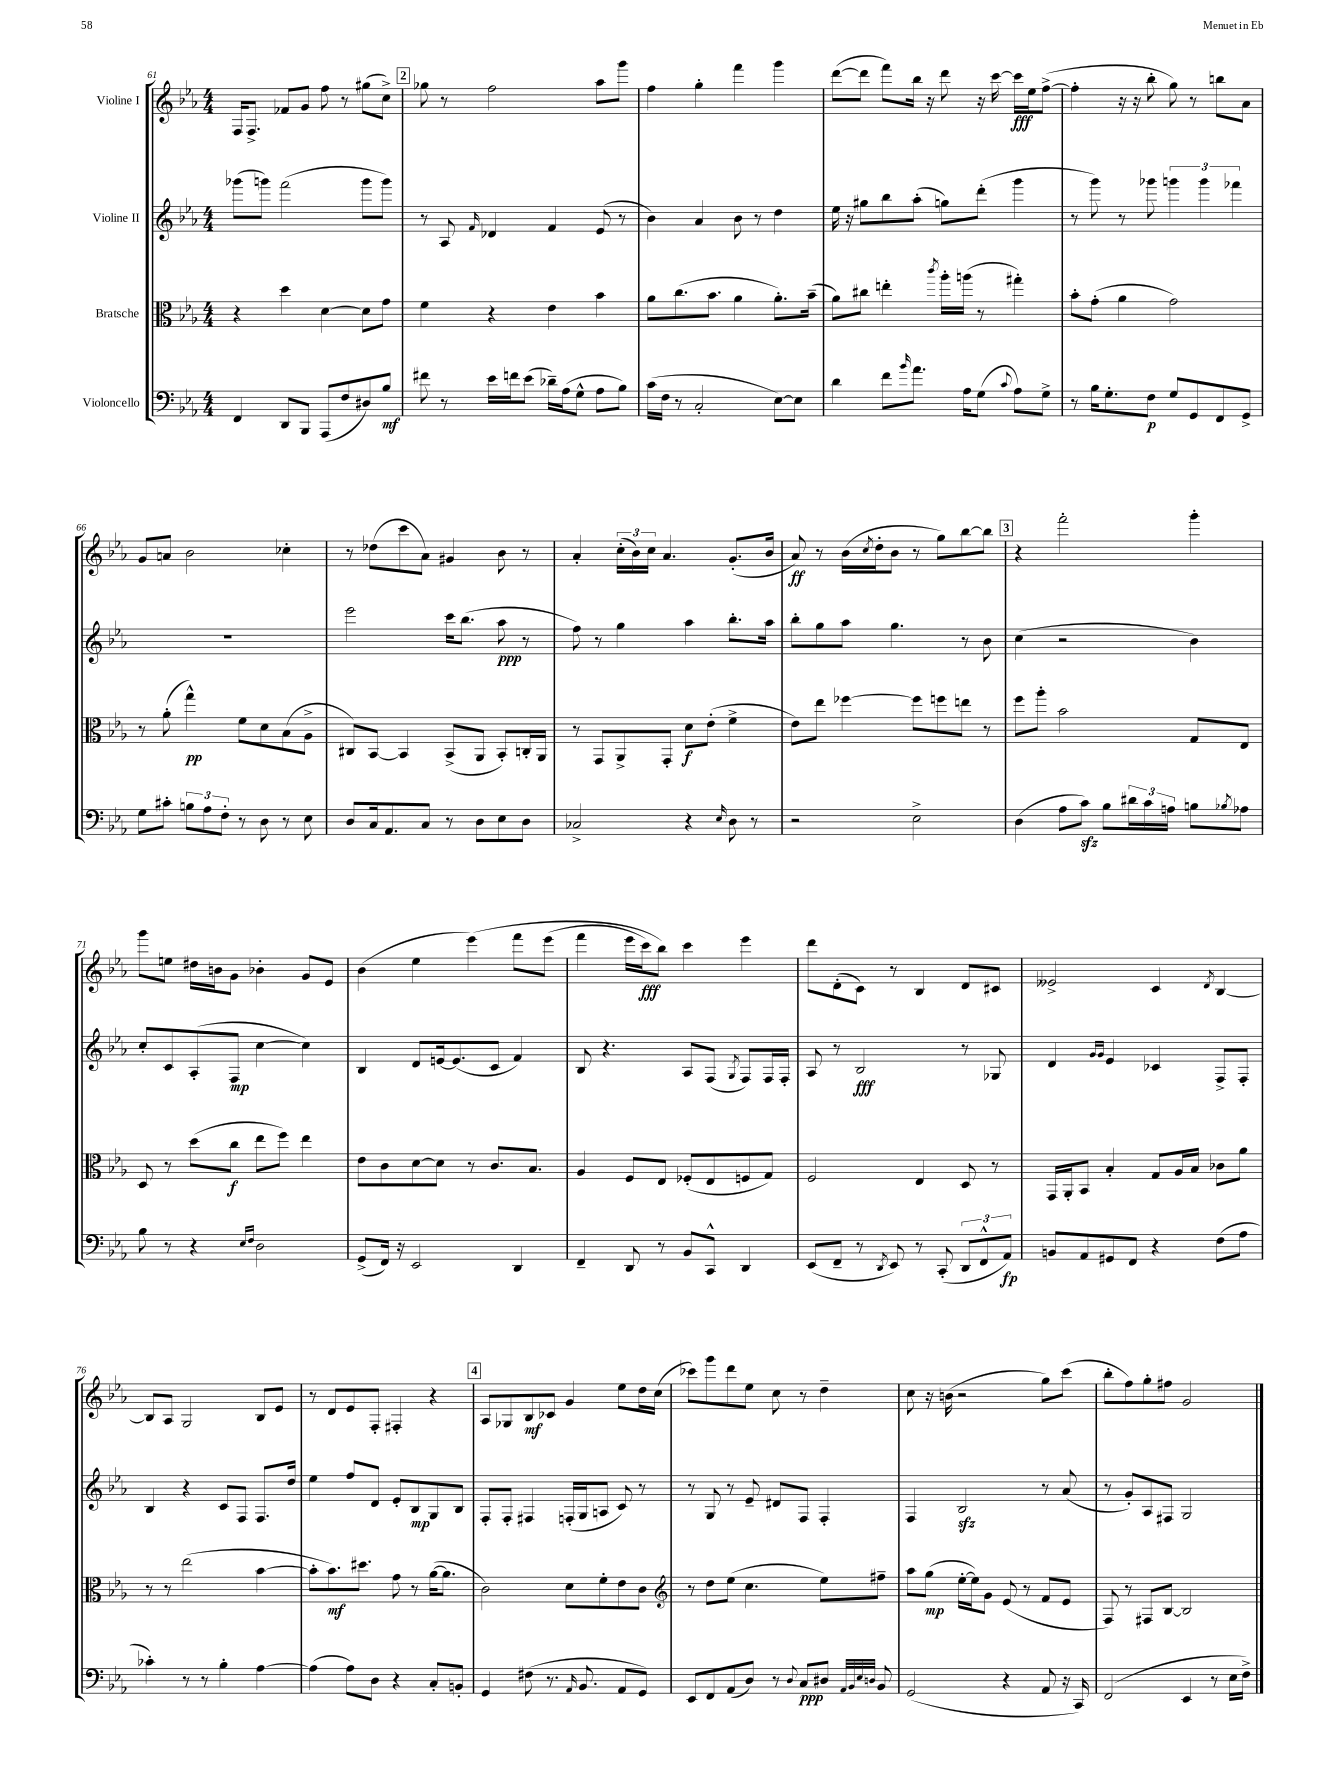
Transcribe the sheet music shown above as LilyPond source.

<<
\new StaffGroup <<
\new Staff = "s0" \with { instrumentName = "Violine I" } {
    \clef treble \key ees \major \numericTimeSignature \time 4/4
    f16 f8.-> fes'8 g'8 f''8 r8 gis''8( c''8->) |
    \mark \markup { \box "2" } ges''8 r8 f''2 aes''8 g'''8 |
    f''4 g''4-. f'''4 g'''4 |
    d'''8~( d'''8 f'''8) bes''16 r16 d'''8 r16 c'''16~ c'''16\fff ees''16 f''8~->( |
    f''4-. r16 r16 bes''8-. g''8) r8 b''8 aes'8 |
    g'8 a'8 bes'2 ces''4-. |
    r8 des''8( c'''8 aes'8) gis'4 bes'8 r8 |
    aes'4-. \tuplet 3/2 { c''16-.( bes'16) c''16 } aes'4. g'8.-.( bes'16 |
    aes'8\ff) r8 bes'16( \acciaccatura { c''8 } d''16-. bes'8 r8 g''8) bes''8~ bes''8 |
    \mark \markup { \box "3" } r4 f'''2-. g'''4-. |
    g'''8 e''8 dis''16 b'16 g'8 bes'4-. g'8 ees'8 |
    bes'4( ees''4 ees'''4)\( f'''8 ees'''8( |
    f'''4 ees'''16 c'''16\fff) bes''8\) c'''4 ees'''4 |
    d'''8 d'8-.( c'8) r8 bes4 d'8 cis'8 |
    eeses'2-> c'4 \acciaccatura { d'8 } bes4~ |
    bes8 aes8 g2 bes8 ees'8 |
    r8 d'8 ees'8 f8-. fis4-. r4 |
    \mark \markup { \box "4" } aes8 ges8 bes8\mf ces'8 g'4 ees''8 d''16 c''16( |
    ces'''8) g'''8 d'''8 ees''8 c''8 r8 d''4-- |
    c''8 r16 b'16( r2 g''8) c'''8( |
    bes''8-. f''8) g''8-. fis''8 g'2 \bar "|." |
}
\new Staff = "s1" \with { instrumentName = "Violine II" } {
    \clef treble \key ees \major \numericTimeSignature \time 4/4
    ges'''8( g'''8) f'''2( g'''8 g'''8) |
    \mark \markup { \box "2" } r8 aes8 \grace { f'16 } des'4 f'4 ees'8( r8 |
    bes'4) aes'4 bes'8 r8 d''4 |
    ees''16 r16 gis''8 bes''8 aes''8-.( g''8) d'''8-.( g'''4 |
    r8 g'''8) r8 ges'''8 \tuplet 3/2 { g'''4 g'''4 fes'''4 } |
    R1 |
    ees'''2 c'''16 bes''8.( aes''8\ppp r8 |
    f''8) r8 g''4 aes''4 bes''8.-. aes''16 |
    bes''8-. g''8 aes''8 g''4. r8 bes'8 |
    \mark \markup { \box "3" } c''4( r2 bes'4) |
    c''8-. c'8 aes8-.( f8\mp c''4~ c''4) |
    bes4 d'8 e'16~ e'8.( c'8 f'4) |
    bes8 r4. aes8 f8( \acciaccatura { g8 } f8) f16 f16-. |
    aes8 r8 bes2\fff r8 ges8 |
    d'4 \grace { g'16 g'16 } ees'4 ces'4 f8-> f8-. |
    bes4 r4 c'8 f8 f8. d''16 |
    ees''4 f''8 d'8 ees'8-. bes8\mp g8 bes8 |
    \mark \markup { \box "4" } f8-. f8-. fis4 f16-.( g16 a8 c'8) r8 |
    r8 g8 r8 ees'8-- dis'8 f8 f4-. |
    f4 bes2\sfz r8 aes'8( |
    r8 g'8-.) aes8 fis8 g2 \bar "|." |
}
\new Staff = "s2" \with { instrumentName = "Bratsche" } {
    \clef alto \key ees \major \numericTimeSignature \time 4/4
    r4 d''4 d'4~ d'8 g'8 |
    \mark \markup { \box "2" } f'4 r4 ees'4 bes'4 |
    aes'8 c''8.( bes'8. aes'4 aes'8.-.) bes'16--( |
    aes'8) cis''8 e''4-. \acciaccatura { c'''8 } aes''16-. a''16( r8 gis''4-.) |
    bes'8-. g'8-.( aes'4 g'2) |
    r8 aes'8-.( g''4-^\pp) f'8 d'8 bes8( aes8-> |
    cis8) bes,8~ bes,4 bes,8->( aes,8 bes,8-.) c16-. aes,16 |
    r8 g,8 aes,8-> g,8-. d'8\f ees'8-.( f'4-> |
    ees'8) ees''8 fes''4~ fes''8 f''8 e''8 r8 |
    \mark \markup { \box "3" } f''8 aes''8-. bes'2 g8 ees8 |
    d8 r8 d''8( c''8\f ees''8 f''8) ees''4 |
    ees'8 c'8 d'8~ d'8 r8 c'8. bes8. |
    aes4 f8 ees8 fes8-.( ees8 f8 g8) |
    f2 ees4 d8 r8 |
    g,16 aes,16-. bes,8 bes4-. g8 aes16 bes16 ces'8 aes'8 |
    r8 r8 ees''2( bes'4~ |
    bes'8-. bes'8.\mf) dis''8. g'8 r8 aes'16~( aes'8. |
    \mark \markup { \box "4" } c'2) d'8 f'8-. ees'8 c'8 |
    \clef treble r8 d''8 ees''8( c''4. ees''8) fis''8-- |
    aes''8 g''8\mp( ees''16~-. ees''16) g'8 ees'8( r8 f'8 ees'8 |
    f8) r8 fis8 bes8~ bes2 \bar "|." |
}
\new Staff = "s3" \with { instrumentName = "Violoncello" } {
    \clef bass \key ees \major \numericTimeSignature \time 4/4
    f,4 d,8 bes,,8 aes,,8( f8 dis8) bes8\mf |
    \mark \markup { \box "2" } fis'8 r8 ees'16 f'16 ees'8( des'16--) aes16( g8-^ aes8 bes8) |
    c'16( f16 r8 c2-. ees8~) ees8 |
    d'4 f'8 \grace { bes'16 } aes'8. aes16 g8( \appoggiatura { c'8 } aes8) g8-> |
    r8 bes16 g8.-. f8\p g8 g,8 f,8 g,8-> |
    g8 cis'8-. \tuplet 3/2 { b8 aes8 f8-. } r8 d8 r8 ees8 |
    d8 c16 aes,8. c8 r8 d8 ees8 d8 |
    ces2-> r4 \grace { ees16 } d8 r8 |
    r2 ees2-> |
    \mark \markup { \box "3" } d4( aes8 c'8\sfz) bes8 \tuplet 3/2 { dis'16 c'16 a16 } b8 \acciaccatura { bes8 } aes8 |
    bes8 r8 r4 \grace { ees16 f16 } d2 |
    g,8->( f,16) r16 ees,2 d,4 |
    f,4-- d,8 r8 bes,8 c,8-^ d,4 |
    ees,8( f,8-- r8 \acciaccatura { d,8 } ees,8) r8 c,8-.( \tuplet 3/2 { d,8 f,8-^ aes,8\fp) } |
    b,8 aes,8 gis,8 f,8 r4 f8( aes8 |
    ces'4-.) r8 r8 bes4-. aes4~ |
    aes4( aes8) d8 r4 c8-. b,8-. |
    \mark \markup { \box "4" } g,4 fis8( r8. \grace { aes,16 } bes,8. aes,8 g,8) |
    ees,8 f,8 aes,8( d8) r8 \appoggiatura { d8 } c8\ppp dis8 \grace { aes,32 bes,32 ees32 d32 } bes,8 |
    g,2( r4 aes,8 r16 c,16) |
    f,2( ees,4 r8 ees16 f16->) \bar "|." |
}
>>
>>
\layout { \context { \Score currentBarNumber = #61 } }
